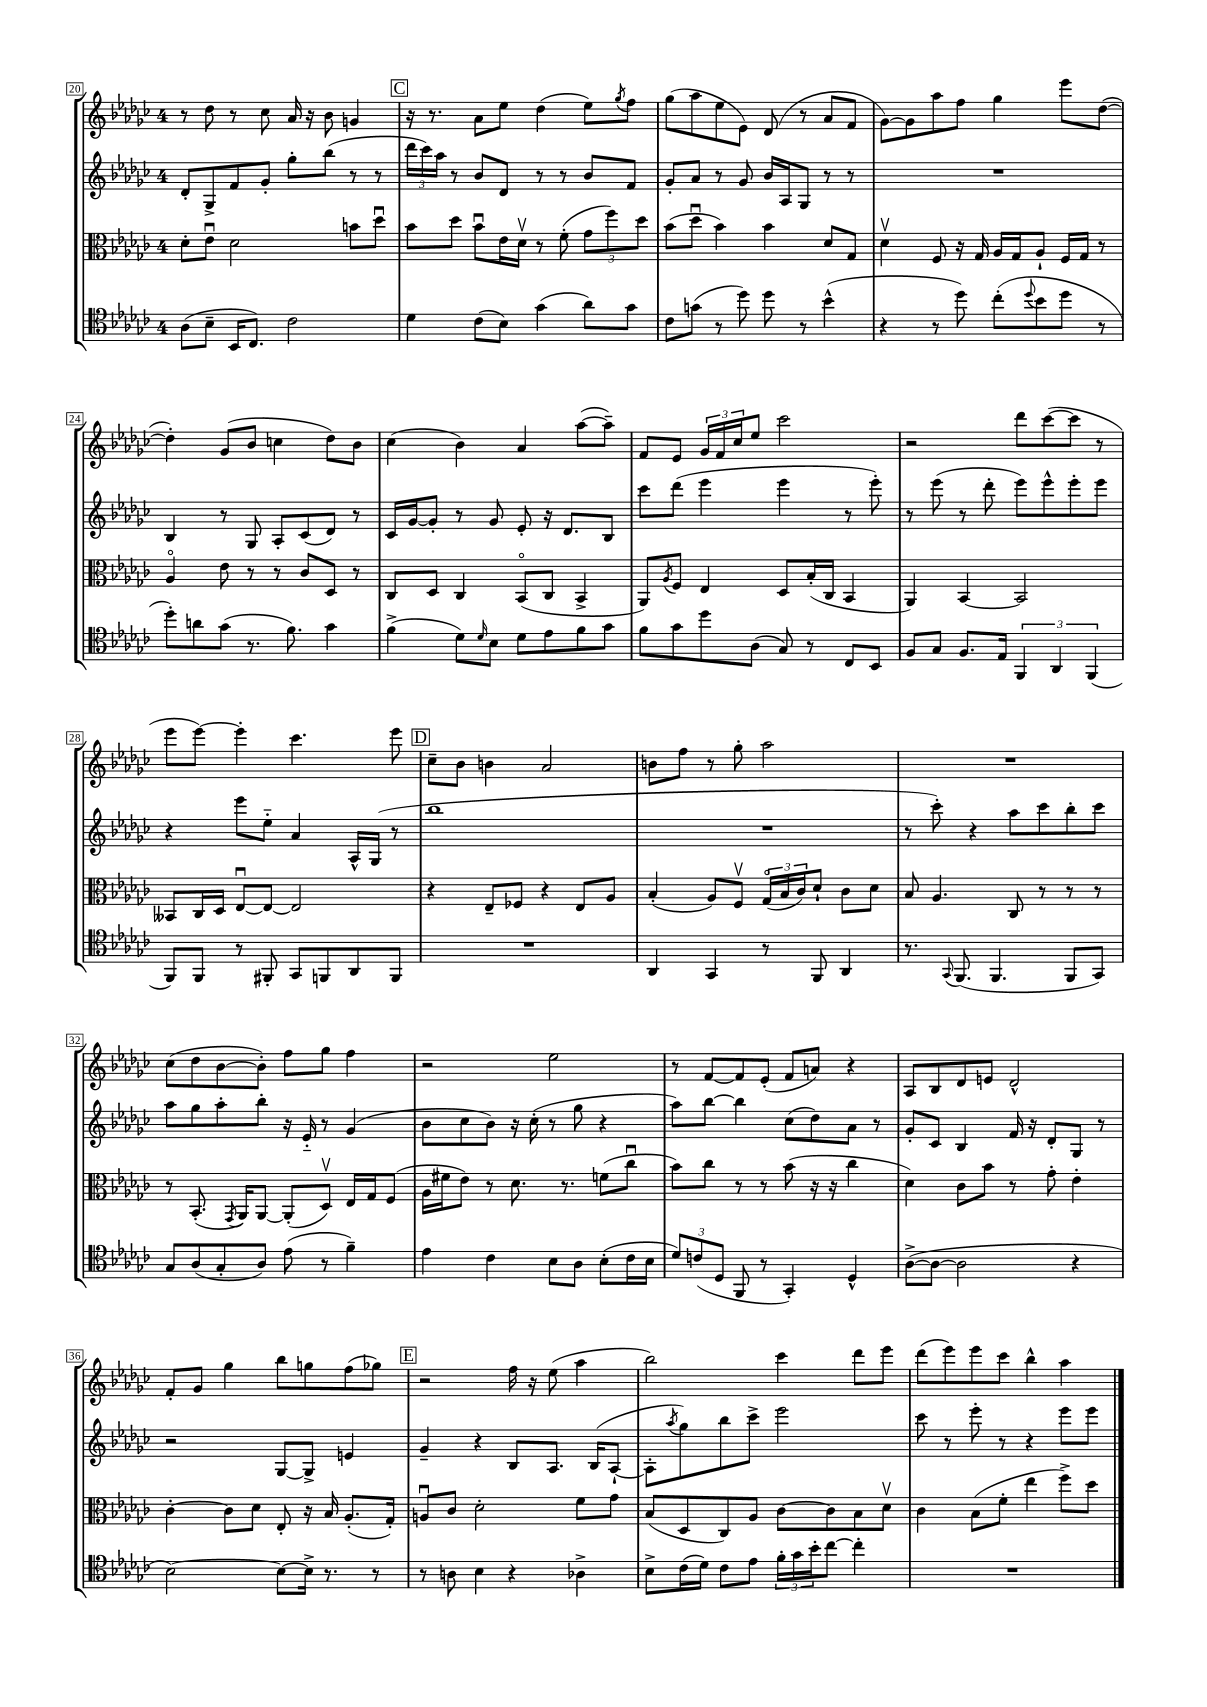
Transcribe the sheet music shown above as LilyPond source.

<<
\new StaffGroup <<
\new Staff = "s0" {
    \clef treble \key ges \major \once \override Staff.TimeSignature.style = #'single-digit \time 4/4
    r8 des''8 r8 ces''8 aes'16 r16 bes'8 g'4 |
    \mark \markup { \box "C" } r16 r8. aes'8 ees''8 des''4( ees''8) \acciaccatura { ges''8 } f''8 |
    ges''8( aes''8 ees''8 ees'8) des'8( r8 aes'8 f'8 |
    ges'8~) ges'8 aes''8 f''8 ges''4 ees'''8 des''8~( |
    des''4-.) ges'8( bes'8 c''4 des''8) bes'8 |
    ces''4( bes'4) aes'4 aes''8~( aes''8--) |
    f'8 ees'8 \tuplet 3/2 { ges'16 f'16 ces''16 } ees''8 ces'''2 |
    r2 des'''8 ces'''8~( ces'''8 r8 |
    ees'''8 ees'''8~) ees'''4-. ces'''4. ees'''8 |
    \mark \markup { \box "D" } ces''8-- bes'8 b'4 aes'2 |
    b'8 f''8 r8 ges''8-. aes''2 |
    R1 |
    ces''8( des''8 bes'8~ bes'8-.) f''8 ges''8 f''4 |
    r2 ees''2 |
    r8 f'8~ f'8 ees'8-.( f'8 a'8) r4 |
    aes8 bes8 des'8 e'8 des'2-^ |
    f'8-. ges'8 ges''4 bes''8 g''8 f''8( ges''8) |
    \mark \markup { \box "E" } r2 f''16 r16 ees''8( aes''4 |
    bes''2) ces'''4 des'''8 ees'''8 |
    des'''8( ees'''8) ees'''8 ces'''8 bes''4-^ aes''4 \bar "|." |
}
\new Staff = "s1" {
    \clef treble \key ges \major \once \override Staff.TimeSignature.style = #'single-digit \time 4/4
    des'8-. ges8-> f'8 ges'8-. ges''8-. bes''8( r8 r8 |
    \mark \markup { \box "C" } \tuplet 3/2 { des'''16 ces'''16) aes''16 } r8 bes'8 des'8 r8 r8 bes'8 f'8 |
    ges'8-. aes'8 r8 ges'8 bes'16 aes16 ges8 r8 r8 |
    R1 |
    bes4 r8 ges8 aes8-. ces'8( des'8) r8 |
    ces'16 ges'16~ ges'8-. r8 ges'8 ees'8-. r16 des'8. bes8 |
    ces'''8 des'''8( ees'''4 ees'''4 r8 ees'''8-.) |
    r8 ees'''8( r8 des'''8-. ees'''8) ees'''8-^ ees'''8-. ees'''8 |
    r4 ees'''8 ees''8-_ aes'4 aes16-^ ges16( r8 |
    \mark \markup { \box "D" } bes''1 |
    R1 |
    r8 ces'''8-.) r4 aes''8 ces'''8 bes''8-. ces'''8 |
    aes''8 ges''8 aes''8-. bes''8-. r16 ees'16-_ r8 ges'4( |
    bes'8 ces''8 bes'8) r16 ces''16-.( r8 ges''8 r4 |
    aes''8) bes''8~ bes''4 ces''8( des''8) aes'8 r8 |
    ges'8-. ces'8 bes4 f'16 r16 des'8-. ges8 r8 |
    r2 ges8~ ges8-> e'4 |
    \mark \markup { \box "E" } ges'4-- r4 bes8 aes8. bes16( aes8~-! |
    aes8-. \acciaccatura { aes''8 } ges''8) bes''8 ces'''8-> ees'''2 |
    ces'''8 r8 ees'''8-. r8 r4 ees'''8 ees'''8 \bar "|." |
}
\new Staff = "s2" {
    \clef alto \key ges \major \once \override Staff.TimeSignature.style = #'single-digit \time 4/4
    des'8-. ees'8\downbow des'2 b'8 des''8\downbow |
    \mark \markup { \box "C" } bes'8 des''8 bes'8\downbow ees'16 des'16\upbow r8 f'8-.( \tuplet 3/2 { ges'8 f''8) des''8 } |
    bes'8( des''8\downbow bes'4) bes'4 des'8 ges8 |
    des'4\upbow f8 r16 ges16 aes16 ges16 aes8-! f16 ges16 r8 |
    aes4\flageolet ees'8 r8 r8 ces'8 des8 r8 |
    ces8 des8 ces4 bes,8\flageolet( ces8 bes,4-> |
    aes,8) \acciaccatura { aes8 } f8 ees4 des8 bes16-.( ces16 bes,4 |
    aes,4) bes,4~ bes,2 |
    beses,8 ces16 des16 ees8~\downbow ees8~ ees2 |
    \mark \markup { \box "D" } r4 ees8-- fes8 r4 ees8 aes8 |
    bes4-.( aes8) f8\upbow \tuplet 3/2 { ges16\flageolet( bes16 ces'16) } des'8-! ces'8 des'8 |
    bes8 aes4. ces8 r8 r8 r8 |
    r8 bes,8.-.( \acciaccatura { ges,8 } aes,16) aes,8~ aes,8-.( des8\upbow) ees16 ges16 f8( |
    aes16 fis'16 ees'8) r8 des'8. r8. f'8( ces''8\downbow |
    bes'8) ces''8 r8 r8 bes'8( r16 r16 ces''4 |
    des'4) ces'8 bes'8 r8 ges'8-. ees'4-. |
    ces'4~-. ces'8 des'8 ees8-. r16 bes16 aes8.-.( ges16-.) |
    \mark \markup { \box "E" } a8\downbow ces'8 des'2-. f'8 ges'8 |
    bes8( des8 ces8) aes8 ces'8~ ces'8 bes8 des'8\upbow |
    ces'4 bes8( f'8-. ees''4 f''8->) des''8 \bar "|." |
}
\new Staff = "s3" {
    \clef tenor \key ges \major \once \override Staff.TimeSignature.style = #'single-digit \time 4/4
    aes8( bes8-- bes,16 ces8.) ces'2 |
    \mark \markup { \box "C" } des'4 ces'8( bes8) ges'4( aes'8) ges'8 |
    ces'8 g'8( r8 des''8) des''8 r8 bes'4-^( |
    r4 r8 des''8) ces''8-.( \appoggiatura { des''8 } bes'8 des''8 r8 |
    des''8-.) a'8 ges'8( r8. f'8.) ges'4 |
    f'4->( des'8) \grace { des'16 } bes8 des'8 ees'8 f'8 ges'8 |
    f'8 ges'8 des''8 aes8( ges8) r8 ces8 bes,8 |
    f8 ges8 f8. ees16 \tuplet 3/2 { f,4 aes,4 f,4( } |
    f,8) f,8 r8 fis,8-. ges,8 f,8 aes,8 f,8 |
    \mark \markup { \box "D" } R1 |
    aes,4 ges,4 r8 f,8 aes,4 |
    r8. \appoggiatura { ges,8 } f,8.( f,4. f,8 ges,8) |
    ges8 aes8( ges8-. aes8) ees'8( r8 f'4--) |
    ees'4 ces'4 bes8 aes8 bes8-.( ces'16 bes16 |
    \tuplet 3/2 { des'8) c'8( des8 } f,8 r8 ges,4-.) des4-^ |
    aes8~->( aes8~ aes2 r4 |
    bes2~) bes8~ bes16-> r8. r8 |
    \mark \markup { \box "E" } r8 a8 bes4 r4 aes4-> |
    bes8-> ces'16( des'16) ces'8 ees'8 \tuplet 3/2 { f'16-. ges'16 bes'16-. } ces''8~ ces''4-. |
    R1 \bar "|." |
}
>>
>>
\layout { \context { \Score currentBarNumber = #20 \override BarNumber.stencil = #(make-stencil-boxer 0.1 0.3 ly:text-interface::print) } }
